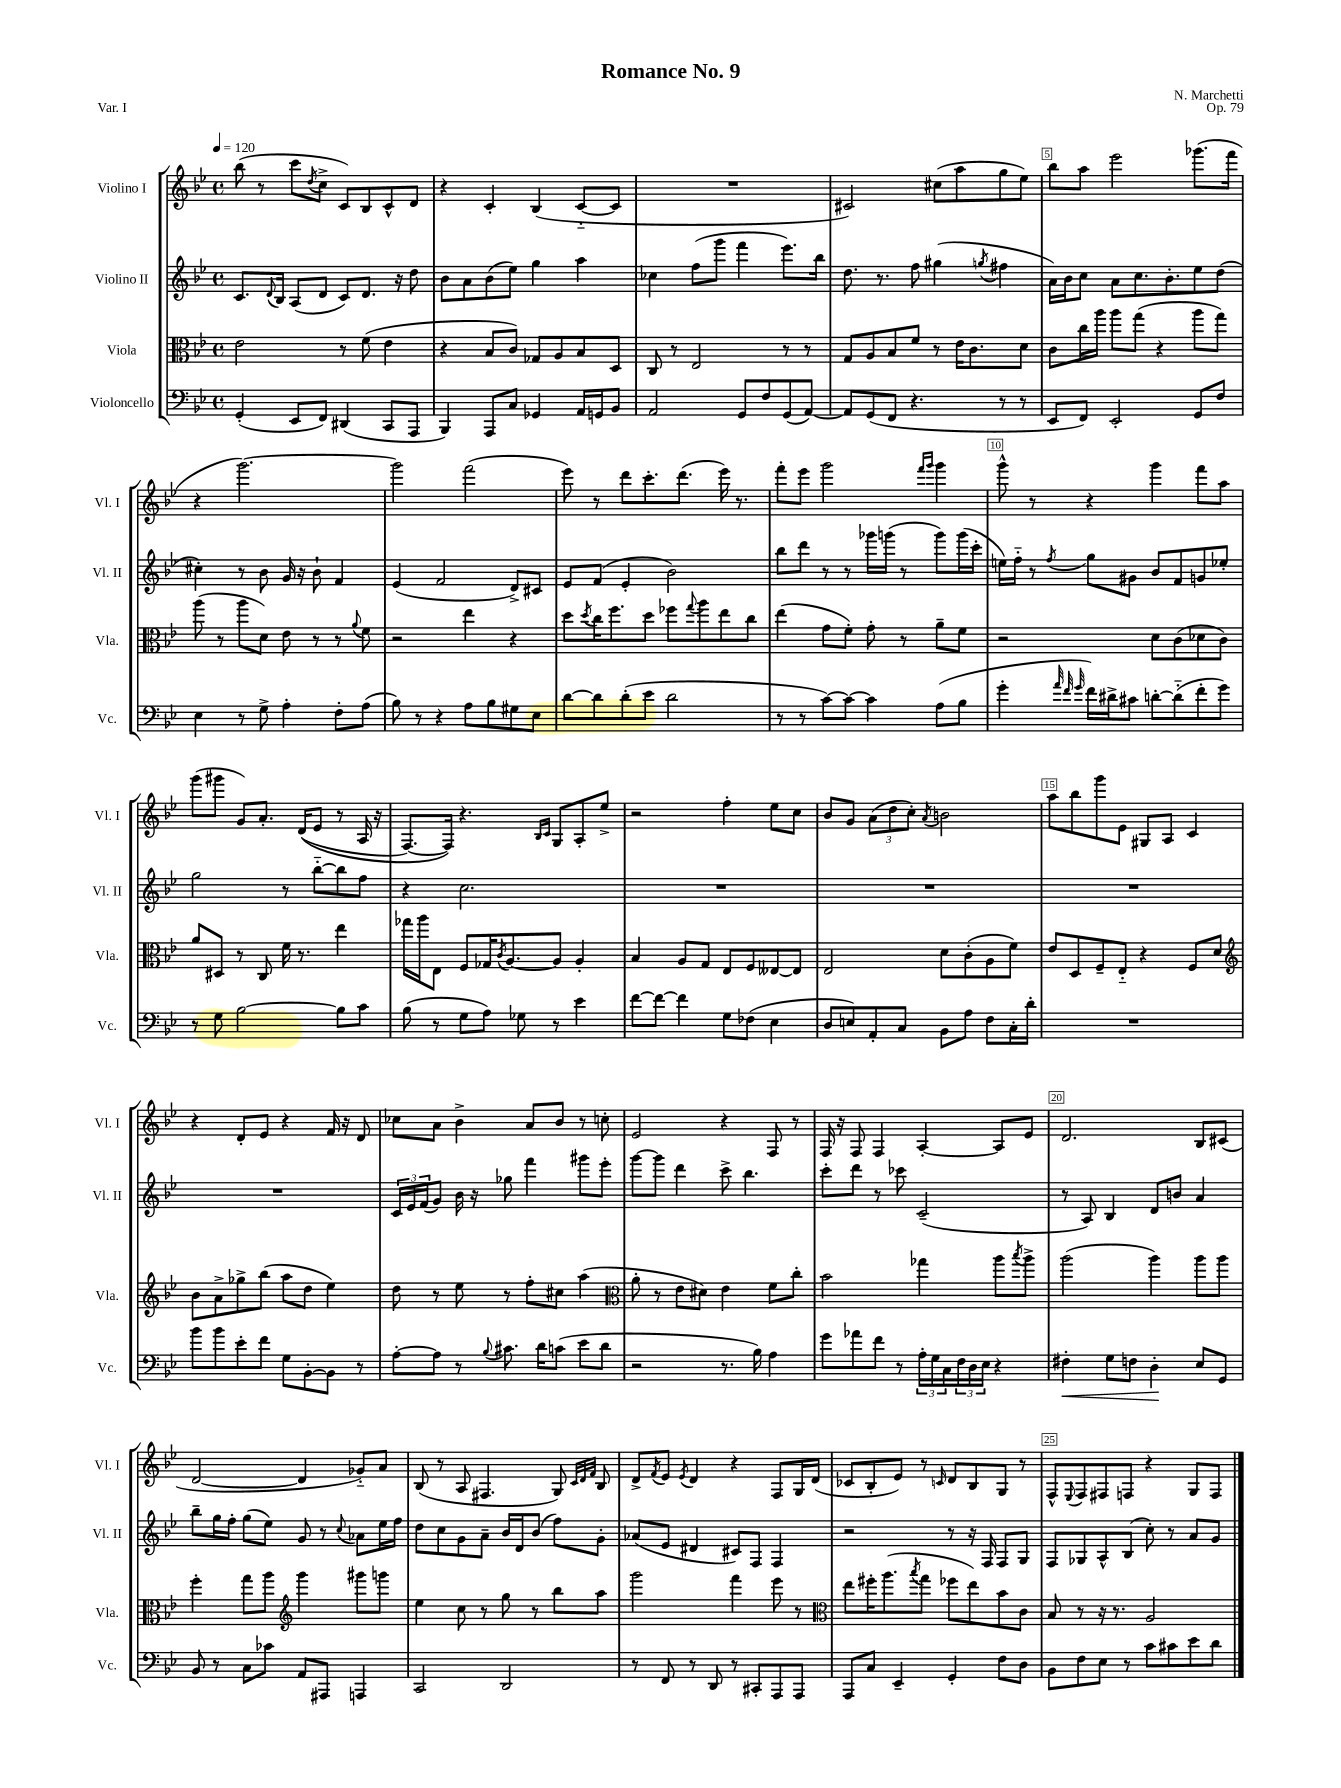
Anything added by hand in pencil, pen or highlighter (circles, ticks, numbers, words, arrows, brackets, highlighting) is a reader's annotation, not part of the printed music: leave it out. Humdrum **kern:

**kern	**kern	**kern	**kern
*staff4	*staff3	*staff2	*staff1
*clefF4	*clefC3	*clefG2	*clefG2
*k[b-e-]	*k[b-e-]	*k[b-e-]	*k[b-e-]
*M4/4	*M4/4	*M4/4	*M4/4
*met(c)	*met(c)	*met(c)	*met(c)
*MM120	*MM120	*MM120	*MM120
(4GG'	2e-	8.c	(8bb-
.	.	.	8r
.	.	8qqd	.
.	.	16B-	.
8EE-	.	(8A	8ccc
.	.	.	8qdd
8FF)	.	8d	8cc^
(4DD#	8r	8c)	8c)
.	(8f	8.d	8B-
8CC	4e-	.	8c^^
.	.	16r	.
8AAA	.	8dd	8d
=	=	=	=
4BBB-)	4r	8b-	4r
.	.	8a	.
8AAA	8B-	(8b-	4c'
8C	8c)	8ee-)	.
4GG-	8G-	4gg	(4B-
.	8A	.	.
16AA	8B-	4aa	[8c'~
16GG	.	.	.
8BB-	8D	.	8c]
=	=	=	=
2AA	8C	4cc-	1r
.	8r	.	.
.	2E-	(8ff	.
.	.	8ggg	.
8GG	.	4fff	.
8F	.	.	.
(8GG	8r	8.eee-)	.
[8AA)	8r	.	.
.	.	16bb-	.
=	=	=	=
8AA]	8G	8.dd	2c#)
(8GG	8A	.	.
.	.	8.r	.
8FF	8B-	.	.
4.r	8f	8ff	.
.	8r	(4gg#	(8cc#
.	16e-	.	8aa
.	8.c	.	.
.	.	8qgg	.
8r	.	4ff#	8gg
8r	8d	.	8ee-)
=	=	=	=
8EE-	8c	16a)	8bb-
.	.	16b-	.
8FF)	16cc	8cc	8aa
.	16aa	.	.
2EE-'	8aa	8a	2eee-
.	(8gg	8.cc	.
.	4r	.	.
.	.	8.b-'	.
8GG	8aa	8ee-	(8.ggg-
8F	8gg)	(8dd	.
.	.	.	16fff
=	=	=	=
4E-	(8aa	4cc#')	4r
.	8r	.	.
8r	8aa	8r	[2.ggg)
8G^	8d)	8b-	.
4A'	8e-	16g	.
.	.	16r	.
.	8r	8b-`	.
8F'	8r	4f	.
.	8qqa	.	.
(8A	8f	.	.
=	=	=	=
8B-)	2r	(4e-	2ggg]
8r	.	.	.
4r	.	2f	.
8A	4ee-	.	(2fff
8B-	.	.	.
8G#	4r	8d^)	.
8E-	.	8c#	.
=	=	=	=
[8d	8dd	8e-	8eee-)
.	8qdd	.	.
8d]	16cc	(8f	8r
.	8.ff	.	.
(8d'	.	4e-'	8ddd
8e-	8dd	.	8.ccc'
2d	8ff-	2b-)	.
.	.	.	(8.ddd
.	8qqgg	.	.
.	8aa	.	.
.	8ee-	.	16eee-)
.	.	.	8.r
.	8cc	.	.
=	=	=	=
8r	(4ee-	8bb-	8fff'
8r	.	8ddd	8eee-
[8c)	8g	8r	2ggg
8c_	8f')	8r	.
4c]	8g'	16ggg-	.
.	.	(16ggg	.
.	8r	8r	.
.	.	.	16qqfff
.	.	.	16qqggg
(8A	8a~	8ggg)	4ggg
8B-	8f	(16ggg	.
.	.	16ccc'	.
=	=	=	=
4g'	2r	16ee)	8ggg^^
.	.	16ff'~	.
.	.	8r	8r
32qqa	.	.	.
32qqf	.	.	.
32qqg	.	8qff	.
16f)	.	8gg	4r
16d#^	.	.	.
8c#	.	8g#	.
[8d'	8d	8b-	4ggg
(8d'~]	(8c	8f	.
8f'	8d-	8g	8fff
8g)	8c)	8ee-'	8aa
=	=	=	=
8r	8a	2gg	(8ggg
8G	8D#	.	8ggg#
[2B-	8r	.	8g)
.	8C	.	8.a'
.	16f	8r	.
.	8.r	.	&((16d
.	.	[8bb-'~	8e-
8B-]	4ee-	8bb-]	8r
8c	.	8ff	16A
.	.	.	16r
=	=	=	=
(8B-	16gg-	4r	[8.F)
.	16aa	.	.
8r	8E-	.	.
.	.	.	16F]&)
8G	8F	2.cc	4.r
8A)	16G-	.	.
.	8qc	.	.
.	[8.A	.	.
8G-	.	.	.
.	.	.	16qqB-
.	.	.	16qqc
8r	8A]	.	8G
4e-	4A'	.	8A'
.	.	.	8ee-^
=	=	=	=
[8f	4B-	1r	2r
8f_	.	.	.
4f]	8A	.	.
.	8G	.	.
8G	8E-	.	4ff'
(8F-	8F	.	.
4E-	[8E--	.	8ee-
.	8E--]	.	8cc
=	=	=	=
8D	2E-	1r	8b-
8E)	.	.	8g
8AA'	.	.	(12a
.	.	.	12dd
8C	.	.	.
.	.	.	12cc')
.	.	.	8qa
8BB-	8d	.	2b
8A	(8c'	.	.
8F	8A	.	.
16C'	8f)	.	.
16d'	.	.	.
=	=	=	=
1r	8e-	1r	8aa
.	8D	.	8bb-
.	8F~	.	8ggg
.	8E-'~	.	8e-
.	4r	.	8G#
.	.	.	8A
.	8F	.	4c
.	8d	.	.
=	=	=	=
*	*clefG2	*	*
8b-	8b-	1r	4r
8b-	8a^	.	.
8e-'	8gg-^	.	8d'
8f	(8bb-	.	8e-
8G	8aa	.	4r
[8BB-'	8dd	.	.
8BB-]	4ee-)	.	16f
.	.	.	16r
8r	.	.	8d
=	=	=	=
[8A'	8dd	24c	8cc-
.	.	24e-	.
.	.	(24f	.
8A]	8r	8g)	8a
8r	8ee-	16b-	4b-^
.	.	16r	.
8qqB-	.	.	.
8.c#	8r	8gg-	.
.	8ff'	4fff	8a
16d	.	.	.
(8c	8cc#	.	8b-
8e-	(4aa	8ggg#	8r
8d	.	8eee-'	8cc'
=	=	=	=
*	*clefC3	*	*
2r	8a'	[8ggg	2e-
.	8r	8ggg]	.
.	8e-	4ddd	.
.	8d#)	.	.
8.r	4e-	8ccc^	4r
.	.	4.bb-	.
16B-)	.	.	.
4A	8f	.	8F
.	8cc'	.	8r
=	=	=	=
8g	2b-	8ccc'	16F
.	.	.	16r
8a-	.	8ddd	8F
8f	.	8r	4F
8r	.	8ccc-	.
24A'	4gg-	(2c~	[4A'
24G	.	.	.
24C	.	.	.
24F	.	.	.
24D	.	.	.
24E-	.	.	.
4r	8aa	.	8A]
.	8qbb-	.	.
.	8aa^	.	8e-
=	=	=	=
4F#'	(2aa	8r	2.d
.	.	8A)	.
8G	.	4B-	.
8F	.	.	.
4D'	4aa)	8d	.
.	.	8b	.
8E-	8aa	4a	8B-
8GG	8aa	.	(8c#
=	=	=	=
8BB-	4ff'	8bb-~	[2d
8r	.	16gg	.
.	.	16ff'	.
8C	8gg	(8gg	.
8c-	8aa	8ee-)	.
*	*clefG2	*	*
8AA	4ggg	8g	4d]
8AAA#	.	8r	.
.	.	8qqcc	.
4AAA	8ggg#	8a-	8g-'~)
.	8ggg	16ee-	8a
.	.	16ff	.
=	=	=	=
2CC	4ee-	8dd	(8B-
.	.	8cc	8r
.	8cc	8g	8A
.	8r	8a~	4.F#
2DD	8gg	16b-	.
.	.	16d	.
.	8r	(8b-	.
.	8bb-	8ff)	8G)
.	.	.	32qqc
.	.	.	32qqd
.	.	.	32qqf
.	8aa	8g'	8B-
=	=	=	=
8r	2ggg	(8a-	8d^
.	.	.	8qf
8FF	.	8e-	8e-
.	.	.	8qe-
8r	.	4d#	4d
8DD	.	.	.
8r	4fff	8c#)	4r
8CC#'	.	8F	.
8AAA	8eee-	4F	8F
8AAA	8r	.	16G
.	.	.	(16d
=	=	=	=
*	*clefC3	*	*
8AAA	8ee-	2r	8c-
8C	16ff#'	.	8B-'
.	(8.aa	.	.
4EE-~	.	.	8e-)
.	8qbb-	.	.
.	8gg	.	8r
.	.	.	16qqc
4GG'	8ff-	8r	8d
.	8ee-)	16r	8B-
.	.	16F	.
8F	8b-	8F	8G
8D	8c	8G	8r
=	=	=	=
8BB-	8B-	8F	8F^^
.	.	.	8qqE-
8F	8r	8G-	8F
8E-	16r	8A^^	8F#
.	8.r	.	.
8r	.	(8B-	8F
8c	2A	8cc')	4r
8c#	.	8r	.
8e-	.	8a	8G
8d	.	8g	8F
==	==	==	==
*-	*-	*-	*-
